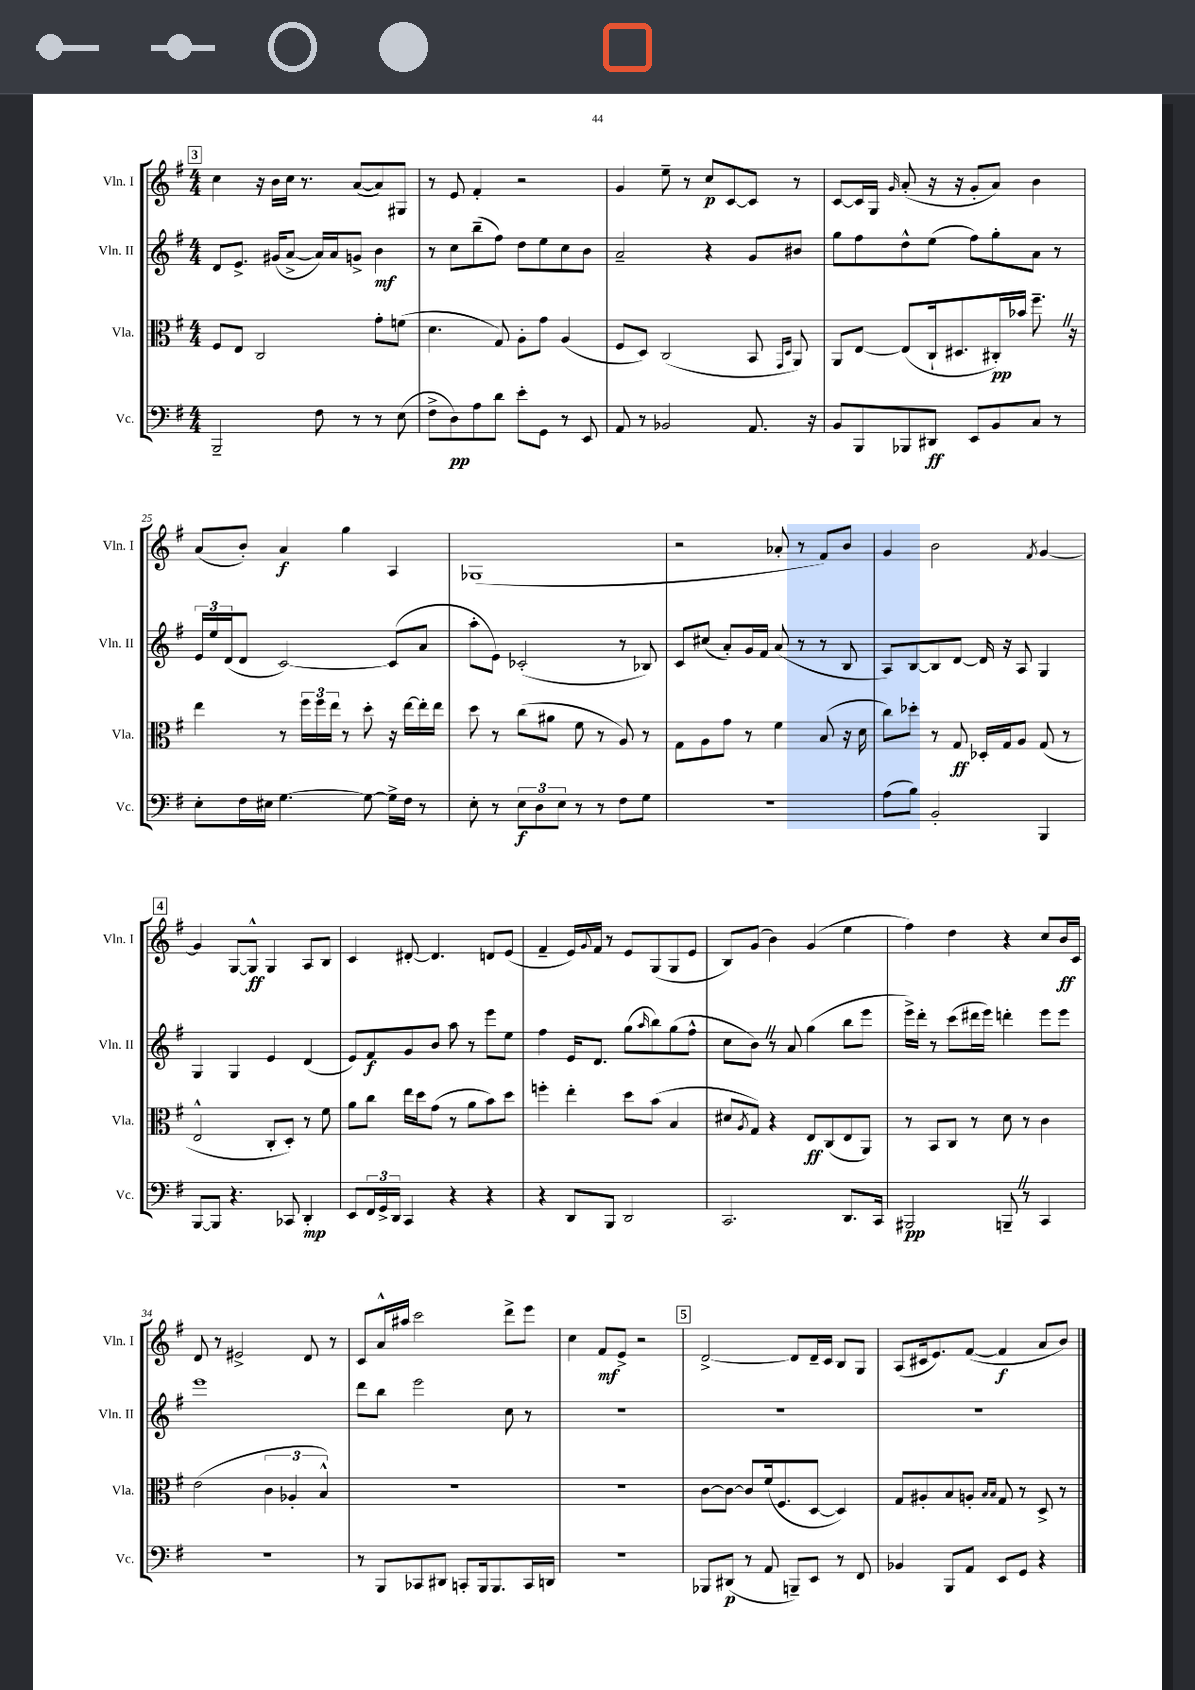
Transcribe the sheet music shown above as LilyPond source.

<<
\new StaffGroup <<
\new Staff = "s0" \with { instrumentName = "Vln. I" shortInstrumentName = "Vln. I" } {
    \clef treble \key g \major \numericTimeSignature \time 4/4
    \mark \markup { \box "3" } c''4 r16 b'16 c''16 r8. a'8~( a'8) gis8 |
    r8 e'8 fis'4-. r2 |
    g'4 e''8-- r8 c''8\p c'8~ c'8 r8 |
    c'8~ c'16 g16 \grace { g'16 } a'8-.( r16 r16 g'8-. a'8) b'4 |
    a'8( b'8-.) a'4\f g''4 a4 |
    ges1( |
    r2 aes'8-. r8 fis'8) b'8 |
    g'4 b'2 \acciaccatura { fis'8 } g'4~ |
    \mark \markup { \box "4" } g'4 g8~ g8-^\ff g4 a8 b8 |
    c'4 dis'8~-. dis'4. d'8 e'8( |
    fis'4-- e'16) \appoggiatura { g'8 } fis'16 r8 e'8 g8( g8 e'8 |
    b8) g'8( b'4) g'4( e''4 |
    fis''4) d''4 r4 c''8 b'16\ff c'16 |
    d'8 r8 eis'2-> d'8 r8 |
    c'8 a'16-^ ais''16 c'''2 d'''8-> e'''8 |
    c''4 fis'8\mf e'8-> r2 |
    \mark \markup { \box "5" } d'2~-> d'8 d'16-- c'16 b8 g8 |
    a8( cis'16 e'8.) fis'8~( fis'4\f a'8 b'8) \bar "|." |
}
\new Staff = "s1" \with { instrumentName = "Vln. II" shortInstrumentName = "Vln. II" } {
    \clef treble \key g \major \numericTimeSignature \time 4/4
    \mark \markup { \box "3" } d'8 e'8.-> gis'16( a'8~-> a'16) a'16 g'8-> b'4\mf |
    r8 c''8 b''8--( fis''8) d''8 e''8 c''8 b'8 |
    a'2-- r4 g'8 bis'8 |
    g''8 fis''8 d''8-^ e''8( fis''8) g''8-. a'8 r8 |
    \tuplet 3/2 { e'16 e''16 d'16( } d'8 c'2~) c'8( a'8 |
    a''8-. e'8) ces'2-.( r8 bes8) |
    c'8 cis''8( a'8-.) g'16 fis'16 a'8( r8 r8 b8 |
    a8) b8~ b8 d'8~ d'16 r16 a8 g4 |
    \mark \markup { \box "4" } g4 g4 e'4 d'4( |
    e'8) fis'8\f g'8 b'8 a''8 r8 e'''8 e''8 |
    fis''4 e'16 d'8. g''8( \grace { a''16 } b''8) g''8( fis''8-^ |
    c''8 b'8) \once \override BreathingSign.text = \markup { \musicglyph "scripts.caesura.straight" } \breathe r8 a'8 g''4( b''8 e'''8 |
    e'''16->) d'''16-. r8 c'''8( dis'''16 e'''16) d'''4-. e'''8 e'''8 |
    e'''1 |
    d'''8 b''8 e'''2 c''8 r8 |
    R1 |
    \mark \markup { \box "5" } R1 |
    R1 \bar "|." |
}
\new Staff = "s2" \with { instrumentName = "Vla." shortInstrumentName = "Vla." } {
    \clef alto \key g \major \numericTimeSignature \time 4/4
    \mark \markup { \box "3" } fis8 e8 c2 g'8-. f'8( |
    d'4. g8) a8-. g'8 a4( |
    fis8 d8) c2( b,8 \grace { g,16 d16 } a,8) |
    a,8 e8~ e8( c16-! dis8. cis16-.\pp) bes'16 fis''8.-- \once \override BreathingSign.text = \markup { \musicglyph "scripts.caesura.straight" } \breathe r16 |
    e''4 r8 \tuplet 3/2 { fis''16 fis''16 e''16 } r8 d''8-. r16 e''16~ e''16-. e''16 |
    d''8 r8 c''8( ais'8 fis'8 r8 a8) r8 |
    g8 a8 g'8 r8 fis'4 b8( r16 d'16 |
    c''8) des''8-. r8 g8\ff des16-. g16 a8 g8( r8 |
    \mark \markup { \box "4" } e2-^ c8-. d8-.) r8 fis'8 |
    a'8 c''8 e''16 d''16 g'8( r8 a'8 b'8) d''8 |
    f''4-. e''4-. d''8 b'8( b4 |
    dis'8 \acciaccatura { a8 } g8) r4 e8\ff c8( e8 a,8) |
    r8 b,8 c8 r8 d'8 r8 c'4 |
    e'2( \tuplet 3/2 { c'4 aes4-. b4-^) } |
    R1 |
    R1 |
    \mark \markup { \box "5" } c'8~ c'8~ c'8 fis'16( fis8. d8~ d4) |
    g8 ais8-. b8 a8-. \grace { b16 b16 } g8 r8 d8-> r8 \bar "|." |
}
\new Staff = "s3" \with { instrumentName = "Vc." shortInstrumentName = "Vc." } {
    \clef bass \key g \major \numericTimeSignature \time 4/4
    \mark \markup { \box "3" } b,,2-- fis8 r8 r8 e8( |
    fis8-> d8\pp) a8 d'8 e'8-. g,8 r8 e,8 |
    a,8 r8 bes,2 a,8. r16 |
    b,8 b,,8 bes,,8 dis,8\ff e,8 b,8 c8 r8 |
    e8-. fis16 eis16 g4.~ g8~ g16-> fis16 r8 |
    e8-. r8 \tuplet 3/2 { e8\f d8 e8 } r8 r8 fis8 g8 |
    r1 |
    a8( b8) b,2-. b,,4 |
    \mark \markup { \box "4" } b,,8~ b,,8 r4. ces,8 d,4-.\mp |
    e,8 \tuplet 3/2 { fis,16 g,16-> d,16 } c,4 r4 r4 |
    r4 d,8 b,,8 d,2 |
    c,2. d,8. c,16 |
    bis,,2\pp b,,8-- \once \override BreathingSign.text = \markup { \musicglyph "scripts.caesura.straight" } \breathe r8 c,4 |
    r1 |
    r8 b,,8 ces,8 dis,8 c,8-. b,,16 b,,8. c,16 d,16 |
    r1 |
    \mark \markup { \box "5" } bes,,8 dis,8\p( r8 a,8 b,,8--) e,8 r8 fis,8 |
    bes,4 b,,8 a,8 e,8 g,8 r4 \bar "|." |
}
>>
>>
\layout { \context { \Score currentBarNumber = #21 } }
